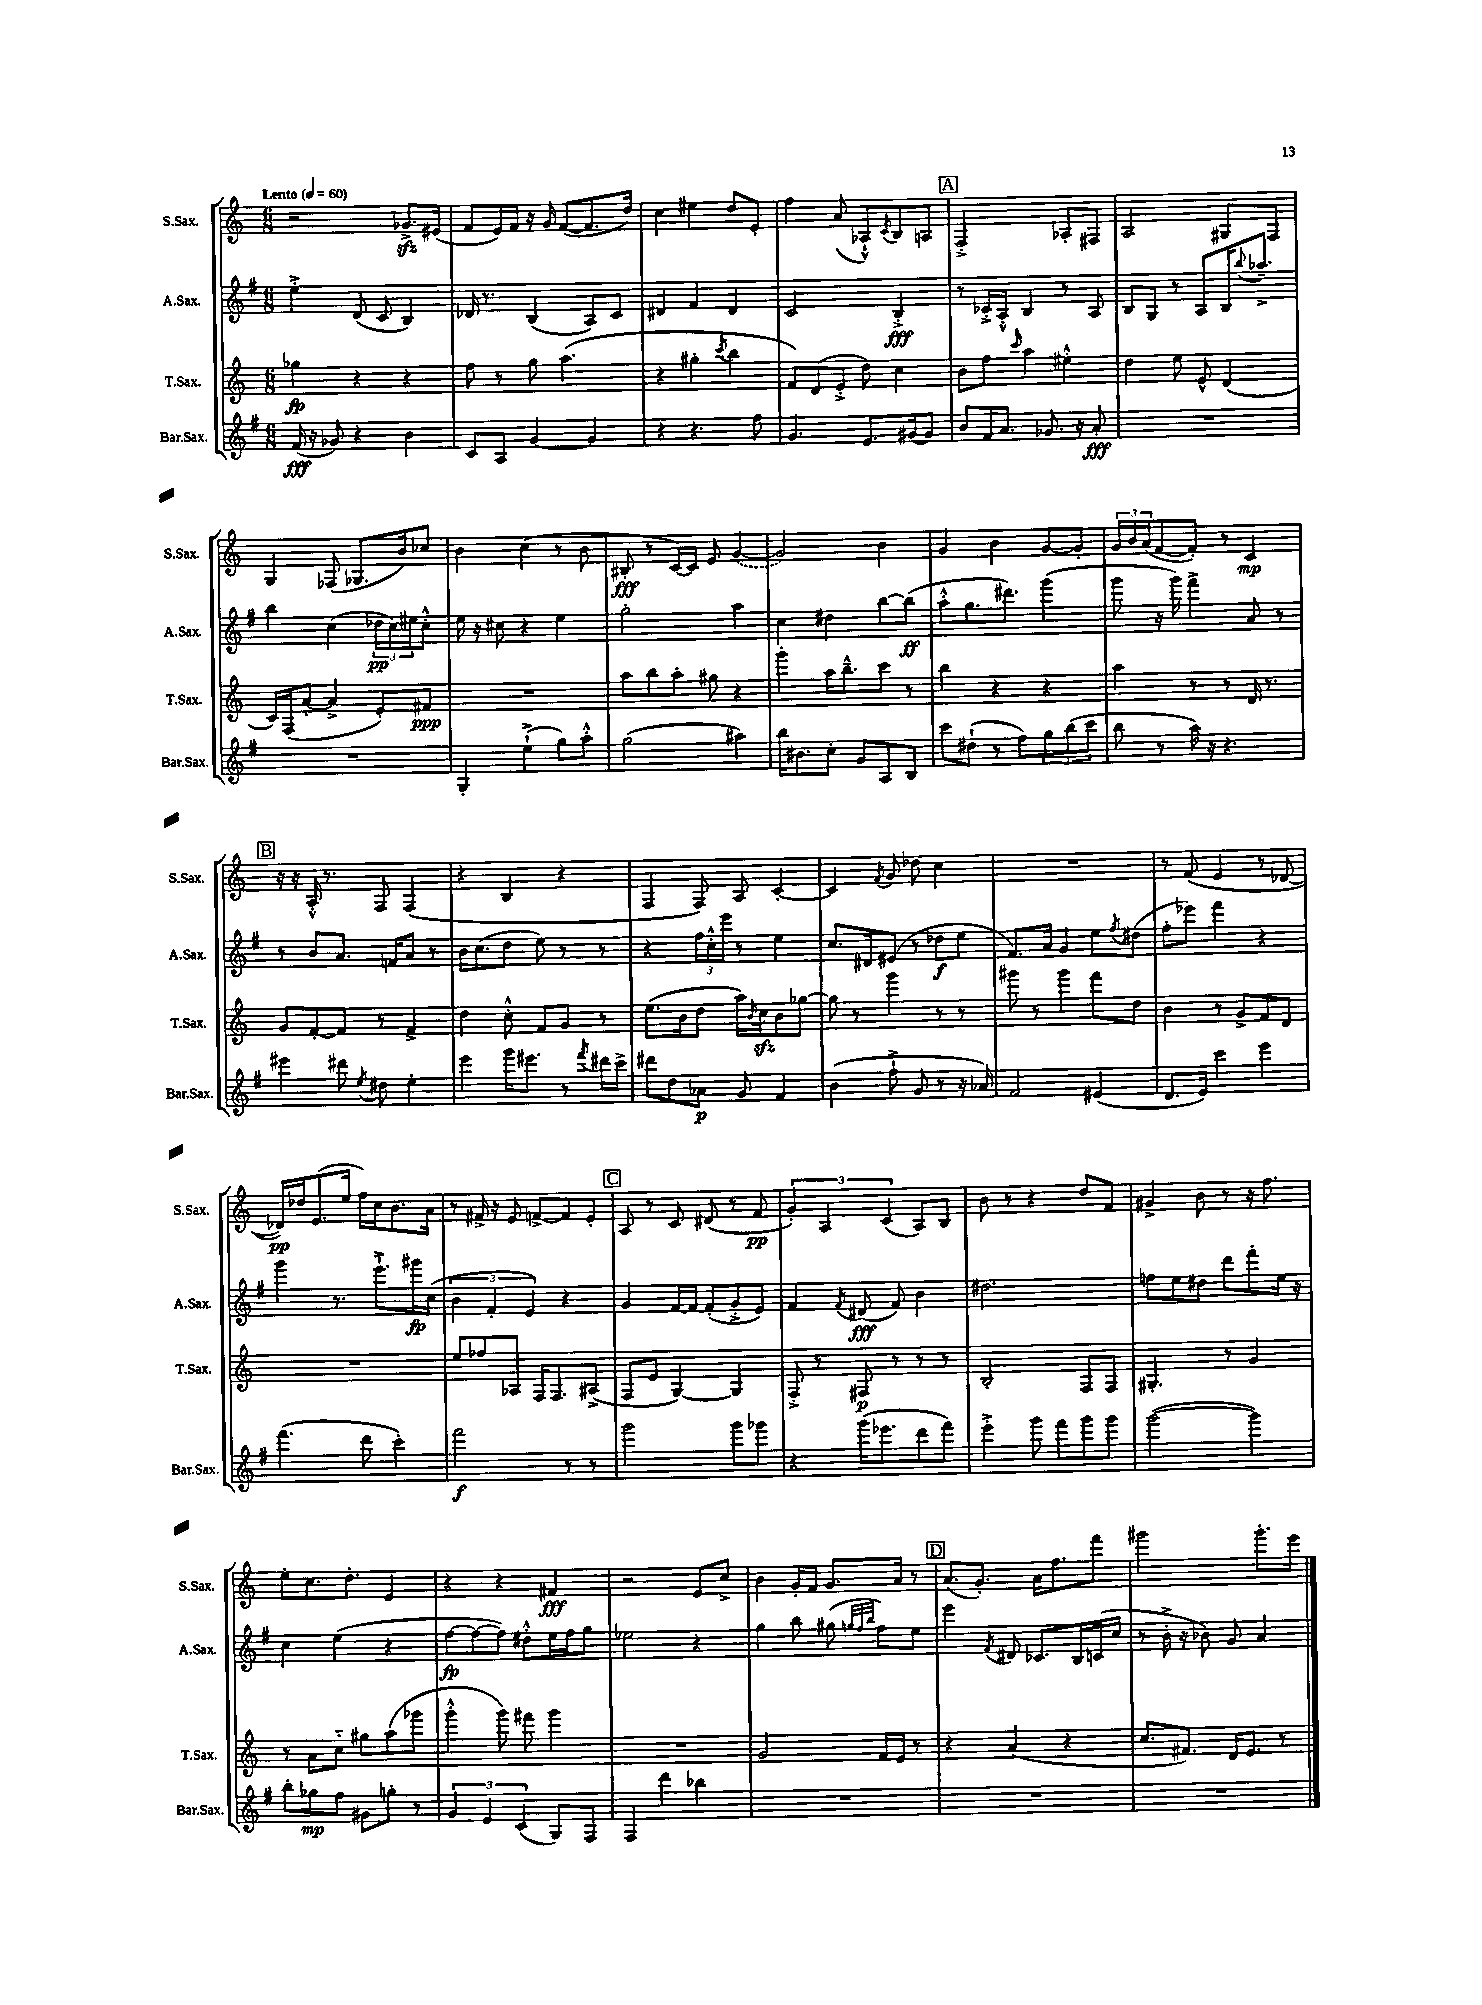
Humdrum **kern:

**kern	**kern	**kern	**kern
*staff4	*staff3	*staff2	*staff1
*clefG2	*clefG2	*clefG2	*clefG2
*k[f#]	*k[]	*k[f#]	*k[]
*M6/8	*M6/8	*M6/8	*M6/8
*MM60	*MM60	*MM60	*MM60
(16f#	4gg-	4ee'^	2r
16r	.	.	.
8g-)	.	.	.
4r	4r	(8d	.
.	.	8c	.
4b	4r	4B)	8.g-^
.	.	.	(16e#
=	=	=	=
8c	8ff	16d-	8f
.	.	8.r	.
8A	8r	.	16e)
.	.	.	16f
[4g	8gg	(4B	16r
.	.	.	16g
.	(4.aa	.	([8f
4g]	.	8A)	8.f]
.	.	8c	.
.	.	.	16dd)
=	=	=	=
4r	4r	4d#	4cc
4.r	4gg#'	4f#	4ee#
.	8qccc	.	.
.	4bb	4d#	8dd
8ff#	.	.	8e'
=	=	=	=
4.g	8f)	2c	4ff
.	(8d	.	.
.	8e'^	.	(8a
8.e	8dd)	.	8A-`^^)
.	.	.	8qc
.	4cc	4B'^	8B
[16g#	.	.	.
8g#]	.	.	8A
=	=	=	=
8b	8b	8r	2F'^
16f#	8ff	16c-'^	.
8.a	.	16A'^^	.
.	16qqccc	.	.
.	4aa	4B	.
8.g-	.	.	.
.	4ee#'^^	8r	8A-'
16r	.	.	.
8a'	.	8A	8F#
=	=	=	=
2.r	4dd	8B	2A
.	.	8G	.
.	8ee	8r	.
.	8e^^	8A	.
.	(4d	16B	8G#
.	.	8qqbb	.
.	.	8.aa-~^	.
.	.	.	8F
=	=	=	=
2.r	16c)	4bb	4G
.	(16F	.	.
.	[8a'	.	.
.	4a^]	(4cc	(8F-
.	.	.	8.G-
.	8e')	24dd-	.
.	.	24cc)	.
.	.	.	16b)
.	.	24ee#	.
.	8f#	8cc'^^	8cc-
=	=	=	=
4G'	2.r	16ee	4b
.	.	16r	.
.	.	8cc#	.
(4ee`^	.	4r	(4cc
8gg)	.	4ee	8r
8aa'^^	.	.	8b
=	=	=	=
(2gg	8aa	2gg'	8B#'
.	8bb	.	8r
.	8aa'	.	[16c)
.	.	.	16c]
.	8gg#	.	8e
4aa#)	4r	4aa	([4g
=	=	=	=
16bb	4ggg'	4cc	2g])
8.b#	.	.	.
8cc'	16aa	4dd#	.
.	8.bb~^^	.	.
8g	.	.	.
8A	8ccc	[8bb	4b
8B	8r	(8bb]	.
=	=	=	=
8ccc	4bb	8aa'^^	4g
(8dd#`	.	8.gg	.
8r	4r	.	4b
.	.	8.ddd#)	.
8ff#)	.	.	.
12gg	4r	(4ggg	[8g
(12bb	.	.	.
.	.	.	8g']
12ccc	.	.	.
=	=	=	=
8bb	4aa	8ggg	24g
.	.	.	24b
.	.	.	(24a
8r	.	16r	[8f
.	.	16ggg)	.
16aa)	8r	4fff#^	8f'])
16r	.	.	.
4.r	8r	.	8r
.	16d	8a	4c
.	8.r	.	.
.	.	8r	.
=	=	=	=
4eee#	8g	8r	16r
.	.	.	16r
.	[8f'	8b	16A'^^
.	.	.	8.r
8ddd#	8f]	8.a	.
8qee	.	.	.
8dd#	8r	.	8F
.	.	16f	.
4ee'	4f^	8a	(4F
.	.	8r	.
=	=	=	=
4eee	4dd	16b	4r
.	.	(8.cc	.
16ggg	8cc'^^	8dd	4B
8.eee#	.	.	.
.	8f	8ee)	.
8r	8g	8r	4r
8qfff#	.	.	.
16ddd#	8r	8r	.
16ccc^	.	.	.
=	=	=	=
8ddd#	(8.ee	4r	4F
8dd	.	.	.
.	16b	.	.
8a-	8dd	24ff#	8F)
.	.	24cc'^^	.
.	.	24eee	.
8g	16aa)	8r	8A
.	8qb	.	.
.	16cc	.	.
4f#	8b	4ee	[4c'
.	[8gg-	.	.
=	=	=	=
(4b	8gg-]	8.cc	4c]
.	8r	.	.
.	.	16d#	.
.	.	.	8qf
8ff#`^	4ggg	(8e#	8g
8g	.	8r	8dd-
8r	8r	8dd-	4cc
16r	8r	8ee	.
16a-)	.	.	.
=	=	=	=
2f#	8ggg#	8.f#)	2.r
.	8r	.	.
.	.	16a	.
.	4ggg#	4g	.
(4e#	8fff	8ee	.
.	.	8qff#	.
.	8dd	(8dd#	.
=	=	=	=
8.d	4b	8ff#'	8r
.	.	8eee-)	(8f
16e)	.	.	.
4ccc	8r	4fff#	4e
.	8g^	.	.
4eee	8f	4r	8r
.	8d	.	[8d-
=	=	=	=
(4.fff#	2.r	4ggg	16d-])
.	.	.	16dd-
.	.	.	(8.e
.	.	8.r	.
.	.	.	16ee
8ddd	.	.	16ff)
.	.	8.eee`^	16cc
4ccc')	.	.	8.b
.	.	16ggg#	.
.	.	(16cc	16a
=	=	=	=
2fff#	8ee	6b	8r
.	8ff-	.	16f#^
.	.	6f#'	.
.	.	.	16r
.	8A-	.	8e
.	.	6e)	.
.	16F	.	[8f^
.	8.F	.	.
8r	.	4r	8f]
8r	(8A#^	.	8e'
=	=	=	=
2ggg	8F	4g	8A
.	8e	.	8r
.	[4G)	[16f#	8c
.	.	16f#_	.
.	.	(8f#']	(8d#
8ggg	4G]	8g'^	8r
8ggg-	.	8e)	8f
=	=	=	=
4r	8F'^	4f#	6g')
.	8r	.	.
.	.	.	6A
.	.	8qf#	.
(16ggg	8F#	(8d#	.
8.eee-	.	.	.
.	.	.	(6c
.	8r	8f#)	.
8ddd	8r	4b	8A)
8fff#)	8r	.	8B
=	=	=	=
4eee'^	2B'	2.dd#	8b
.	.	.	8r
8ggg	.	.	4r
8fff#	.	.	.
8ggg	8F	.	8dd
8ggg	8F	.	8f
=	=	=	=
([2ggg	4.G#'	8ff	4g#^
.	.	8ee	.
.	.	8dd#	8b
.	8r	8ddd	8r
4ggg])	4g	8fff#'	16r
.	.	.	8.ff
.	.	16ee	.
.	.	16r	.
=	=	=	=
8bb'	8r	4cc	8ee'
8gg-	8a	.	8.cc
8ff#	8cc'~	(4ee	.
.	.	.	8.dd'
8g#	8gg#	.	.
8gg'	(8aa	4r	4e
8r	8ggg-	.	.
=	=	=	=
6g	4ggg'^^	[8ff#	4r
.	.	8ff#_	.
6e	.	.	.
.	8ggg)	8ff#])	4r
(6c	.	.	.
.	8fff#	8dd#'^^	.
8G)	4ggg	16ee	4f#
.	.	16ff#	.
8F#	.	8gg	.
=	=	=	=
4F#	2.r	2ee-	2r
4ddd	.	.	.
4bb-	.	4r	8e
.	.	.	8cc^
=	=	=	=
2.r	2g	4gg	4b
.	.	8bb	16g'
.	.	.	16f
.	.	(8gg#	8.g
.	.	32qqgg	.
.	.	32qqff#	.
.	.	32qqbb	.
.	16f	8ff#)	.
.	16e	.	16a
.	8r	8ee	8r
=	=	=	=
2.r	4r	4eee	(8.a
.	.	.	8.g')
.	.	8qf#	.
.	(4a	8d#	.
.	.	8.c-	16a
.	.	.	8.ff
.	4r	.	.
.	.	16B	.
.	.	(16c	8fff
.	.	16cc	.
=	=	=	=
2.r	8.cc	8r	2ggg#
.	.	16b'^	.
.	8.f#)	16r	.
.	.	8b-)	.
.	16d	8g	.
.	8.e	.	.
.	.	4a	8.ggg#'
.	8r	.	.
.	.	.	16eee
==	==	==	==
*-	*-	*-	*-
